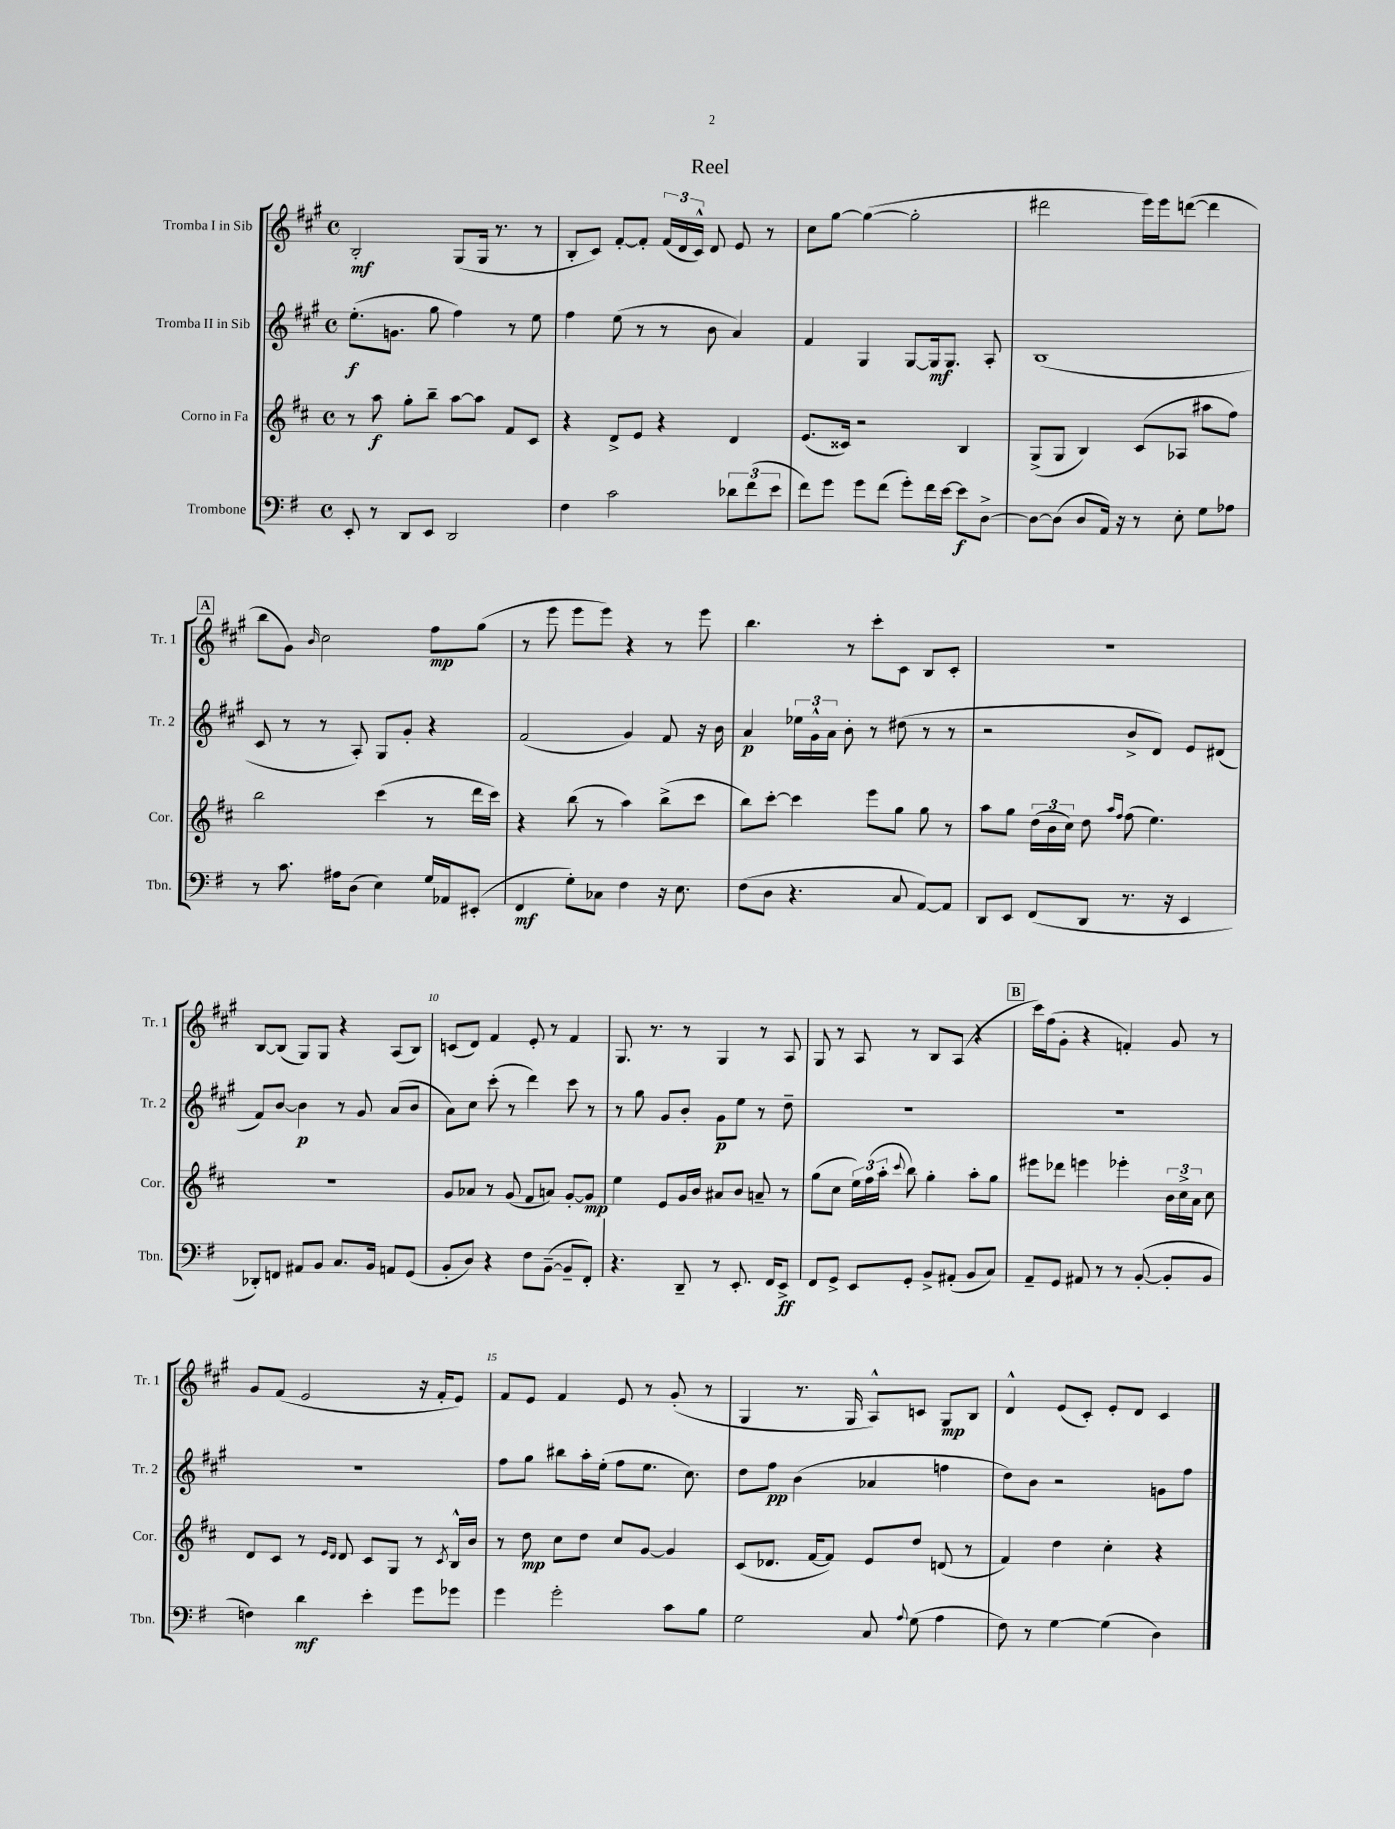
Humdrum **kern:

**kern	**dynam	**kern	**dynam	**kern	**dynam	**kern	**dynam
*part4	*part4	*part3	*part3	*part2	*part2	*part1	*part1
*staff4	*staff4	*staff3	*staff3	*staff2	*staff2	*staff1	*staff1
*I"Trombone	*	*I"Corno in Fa	*	*I"Tromba II in Sib	*	*I"Tromba I in Sib	*
*I'Tbn.	*	*I'Cor.	*	*I'Tr. 2	*	*I'Tr. 1	*
*clefF4	*	*clefG2	*	*clefG2	*	*clefG2	*
*k[f#]	*	*k[f#c#]	*	*k[f#c#g#]	*	*k[f#c#g#]	*
*M4/4	*	*M4/4	*	*M4/4	*	*M4/4	*
*met(c)	*	*met(c)	*	*met(c)	*	*met(c)	*
=1	=1	=1	=1	=1	=1	=1	=1
8EE'/	.	8r	.	(8.ee'\L	f	2B'/	mf
8r	.	8aa\	f	.	.	.	.
.	.	.	.	8.gn\J	.	.	.
8DD/L	.	8gg'\L	.	.	.	.	.
8EE/J	.	8bb~\J	.	8gg#\	.	.	.
2DD/	.	[8aa\L	.	4ff#\)	.	(8G#/L	.
.	.	8aa\J]	.	.	.	16G#/Jk	.
.	.	.	.	.	.	8.r	.
.	.	8f#/L	.	8r	.	.	.
.	.	8c#/J	.	8ee\	.	8r	.
=2	=2	=2	=2	=2	=2	=2	=2
4F#\	.	4r	.	4ff#\	.	8B'/L	.
.	.	.	.	.	.	8c#/J)	.
2c\	.	8d^/L	.	(8ee\	.	[8f#'/L	.
.	.	8e/J	.	8r	.	8f#'/J]	.
.	.	4r	.	8r	.	(24f#/LL	.
.	.	.	.	.	.	24d/	.
.	.	.	.	.	.	24c#^^/JJ)	.
.	.	.	.	8b\	.	8d/	.
12d-X\L	.	4d/	.	4a/)	.	8e/	.
(12f#\	.	.	.	.	.	.	.
.	.	.	.	.	.	8r	.
12e\J	.	.	.	.	.	.	.
=3	=3	=3	=3	=3	=3	=3	=3
8f#\L)	.	(8.e/L	.	4f#/	.	8cc#\L	.
8g\J	.	.	.	.	.	[8gg#\J	.
.	.	16c##X/Jk)	.	.	.	.	.
8g\L	.	2r	.	4G#/	.	(4gg#\_	.
(8f#\J	.	.	.	.	.	.	.
8g'\L)	.	.	.	[8G#/L	.	2gg#'\]	.
16f#\L	.	.	.	16G#/k]	mf	.	.
[16e\JJ	.	.	.	8.G#/J	.	.	.
8e\L]	f	4B/	.	.	.	.	.
[8D^\J	.	.	.	8A'/	.	.	.
=4	=4	=4	=4	=4	=4	=4	=4
8D\L_	.	(8G^/L	.	(1B	.	2ddd#X\	.
(8D\J]	.	8G/J	.	.	.	.	.
8D/L	.	4B/)	.	.	.	.	.
16AA/Jk)	.	.	.	.	.	.	.
16r	.	.	.	.	.	.	.
8r	.	(8c#/L	.	.	.	16eee\LL)	.
.	.	.	.	.	.	16eee\J	.
8E'\	.	8A-X/J	.	.	.	([8dddn\J	.
8G\L	.	8aa#X\L	.	.	.	4ddd\]	.
8A-X\J	.	8ff#\J)	.	.	.	.	.
!!LO:LB:g=z
!!LO:REH:place=s1:t=A
=5	=5	=5	=5	=5	=5	=5	=5
8r	.	2bb\	.	8c#/	.	8bb\L	.
8.c\	.	.	.	8r	.	8g#\J)	.
.	.	.	.	.	.	16qqb/	.
.	.	.	.	8r	.	2cc#\	.
16A#X\KL	.	.	.	.	.	.	.
(8D\J	.	.	.	8A'/)	.	.	.
4E\)	.	(4ccc#\	.	8G#/L	.	.	.
.	.	.	.	8g#'/J	.	.	.
16G/LL	.	8r	.	4r	.	8ff#\L	mp
16AA-X/J	.	.	.	.	.	.	.
(8EE#X'/J	.	16ddd\LL	.	.	.	(8gg#\J	.
.	.	16ccc#\JJ)	.	.	.	.	.
=6	=6	=6	=6	=6	=6	=6	=6
4FF#/	mf	4r	.	(2f#/	.	8r	.
.	.	.	.	.	.	8eee\	.
8G'\L)	.	(8bb\	.	.	.	8eee\L	.
8C-X\J	.	8r	.	.	.	8eee\J)	.
4F#\	.	4aa\)	.	4g#/)	.	4r	.
16r	.	(8bb^\L	.	8f#/	.	8r	.
8.E\	.	.	.	.	.	.	.
.	.	8ccc#\J	.	16r	.	8eee\	.
.	.	.	.	16b\	.	.	.
=7	=7	=7	=7	=7	=7	=7	=7
(8F#\L	.	8bb\L)	.	4a/	p	4.bb\	.
8D\J	.	[8ccc#'\J	.	.	.	.	.
4.r	.	4ccc#\]	.	24ee-X\LL	.	.	.
.	.	.	.	24g#^^\	.	.	.
.	.	.	.	24a\JJ	.	.	.
.	.	.	.	8b'\	.	8r	.
.	.	8eee\L	.	8r	.	8ccc#'\L	.
8C/	.	8gg\J	.	(8dd#X\	.	8c#\J	.
[8AA/L)	.	8gg\	.	8r	.	8B/L	.
8AA/J]	.	8r	.	8r	.	8c#'/J	.
=8	=8	=8	=8	=8	=8	=8	=8
8DD/L	.	8aa\L	.	2r	.	1r	.
8EE/J	.	8gg\J	.	.	.	.	.
(8FF#/L	.	(24dd\LL	.	.	.	.	.
.	.	24b\	.	.	.	.	.
.	.	24cc#\JJ)	.	.	.	.	.
8DD/J	.	8dd\	.	.	.	.	.
.	.	16qqaa/LL	.	.	.	.	.
.	.	16qqff#/JJ	.	.	.	.	.
8.r	.	(8ff#\	.	8b^/L	.	.	.
.	.	4.ee\)	.	8d/J)	.	.	.
16r	.	.	.	.	.	.	.
4EE/	.	.	.	8e/L	.	.	.
.	.	.	.	(8d#X/J	.	.	.
!!LO:LB:g=z
=9	=9	=9	=9	=9	=9	=9	=9
8DD-X'/L)	.	1r	.	8f#/L)	.	[8B/L	.
8FFn/J	.	.	.	[8b/J	.	(8B/J]	.
8AA#X/L	.	.	.	4b\]	p	8G#/L)	.
8BB/J	.	.	.	.	.	8G#/J	.
8.C/L	.	.	.	8r	.	4r	.
.	.	.	.	8g#/	.	.	.
16BB/Jk	.	.	.	.	.	.	.
8AAn/L	.	.	.	(8a/L	.	(8A/L	.
(8GG/J	.	.	.	8b/J	.	8B/J)	.
=10	=10	=10	=10	=10	=10	=10	=10
8BB'/L	.	8g/L	.	8a\L)	.	(8cn/L	.
8D/J)	.	8a-X/J	.	8cc#\J	.	8d/J)	.
4r	.	8r	.	(8ccc#'\	.	4f#/	.
.	.	(8g/	.	8r	.	.	.
8F#\L	.	8f#/L	.	4ddd\)	.	8e'/	.
([8BB~\J	.	8an/J)	.	.	.	8r	.
8BB~/L]	.	[8g'/L	.	8ccc#\	.	4f#/	.
8FF#'/J)	.	8g/J]	mp	8r	.	.	.
=11	=11	=11	=11	=11	=11	=11	=11
4.r	.	4ee\	.	8r	.	8.G#/	.
.	.	.	.	8gg#\	.	.	.
.	.	.	.	.	.	8.r	.
.	.	8e/L	.	8g#/L	.	.	.
8DD~/	.	16g/L	.	8b'/J	.	8r	.
.	.	16b/JJ	.	.	.	.	.
8r	.	8a#X/L	.	8g#\L	p	4G#/	.
8.EE'/	.	8b/J	.	8ee\J	.	.	.
.	.	8an~/	.	8r	.	8r	.
16FF#/KL	.	.	.	.	.	.	.
8EE^/J	ff	8r	.	8dd~\	.	8A/	.
=12	=12	=12	=12	=12	=12	=12	=12
8FF#/L	.	(8gg\L	.	1r	.	8G#/	.
8GG^/J	.	8cc#\J	.	.	.	8r	.
8EE/L	.	24ee\LL)	.	.	.	8A/	.
.	.	(24ff#\	.	.	.	.	.
.	.	24aa'\JJ	.	.	.	.	.
.	.	8qqccc#/	.	.	.	.	.
8GG'/J	.	8bb\)	.	.	.	8r	.
8BB^/L	.	4gg'\	.	.	.	8B/L	.
(8AA#X'/J	.	.	.	.	.	(8A/J	.
8BB/L	.	8aa'\L	.	.	.	4r	.
8C/J)	.	8gg\J	.	.	.	.	.
!!LO:REH:place=s1:t=B
=13	=13	=13	=13	=13	=13	=13	=13
8AA~/L	.	8eee#X\L	.	1r	.	16ccc#\LL)	.
.	.	.	.	.	.	(16ff#\J	.
8GG/J	.	8ddd-X\J	.	.	.	8g#'\J	.
8AA#X/	.	4eeen\	.	.	.	4r	.
8r	.	.	.	.	.	.	.
8r	.	4eee-X'\	.	.	.	4fn'/)	.
([8BB'/	.	.	.	.	.	.	.
8BB'/L]	.	24b\LL	.	.	.	8g#/	.
.	.	24cc#^\	.	.	.	.	.
.	.	24a\JJ	.	.	.	.	.
8BB/J	.	8cc#\	.	.	.	8r	.
!!LO:LB:g=z
=14	=14	=14	=14	=14	=14	=14	=14
4Fn\)	.	8d/L	.	1r	.	8g#/L	.
.	.	8c#/J	.	.	.	(8f#/J	.
4d\	mf	8r	.	.	.	2e/	.
.	.	16qqe/LL	.	.	.	.	.
.	.	16qqd/JJ	.	.	.	.	.
.	.	8d/	.	.	.	.	.
4e'\	.	8c#/L	.	.	.	.	.
.	.	8G/J	.	.	.	.	.
8g\L	.	8r	.	.	.	16r	.
.	.	.	.	.	.	16f#'/KL	.
.	.	8qc#/	.	.	.	.	.
8g-X\J	.	16B^^/LL	.	.	.	8e/J)	.
.	.	16b/JJ	.	.	.	.	.
=15	=15	=15	=15	=15	=15	=15	=15
4g\	.	8r	.	8ff#\L	.	8f#/L	.
.	.	8dd\	mp	8gg#\J	.	8e/J	.
2g'\	.	8cc#\L	.	8bb#X\L	.	4f#/	.
.	.	8dd\J	.	16aa'\L	.	.	.
.	.	.	.	(16ee'\JJ	.	.	.
.	.	8cc#/L	.	8ff#\L	.	8e/	.
.	.	[8g/J	.	8.ee\J	.	8r	.
8c\L	.	4g/]	.	.	.	(8g#'/	.
.	.	.	.	8.cc#\)	.	.	.
8B\J	.	.	.	.	.	8r	.
=16	=16	=16	=16	=16	=16	=16	=16
2G\	.	(8c#/L	.	8dd\L	.	4G#/	.
.	.	8.d-X/J	.	8ff#\J	pp	.	.
.	.	.	.	(4b\	.	8.r	.
.	.	[16f#/KL	.	.	.	.	.
.	.	8f#/J])	.	.	.	.	.
.	.	.	.	.	.	16G#/	.
8C/	.	8e/L	.	4a-X/	.	8A^^/L)	.
8qqA/	.	.	.	.	.	.	.
(8G\	.	8dd/J	.	.	.	8cn/J	.
4A\	.	(8dn/	.	4ffn\	.	8G#/L	mp
.	.	8r	.	.	.	8B/J	.
=17	=17	=17	=17	=17	=17	=17	=17
8F#\)	.	4f#/)	.	8dd\L)	.	4d^^/	.
8r	.	.	.	8b\J	.	.	.
[4G\	.	4dd\	.	2r	.	(8e/L	.
.	.	.	.	.	.	8c#'/J)	.
(4G\]	.	4cc#'\	.	.	.	8e'/L	.
.	.	.	.	.	.	8d/J	.
4D\)	.	4r	.	8gn\L	.	4c#/	.
.	.	.	.	8ff#\J	.	.	.
==	==	==	==	==	==	==	==
*-	*-	*-	*-	*-	*-	*-	*-
